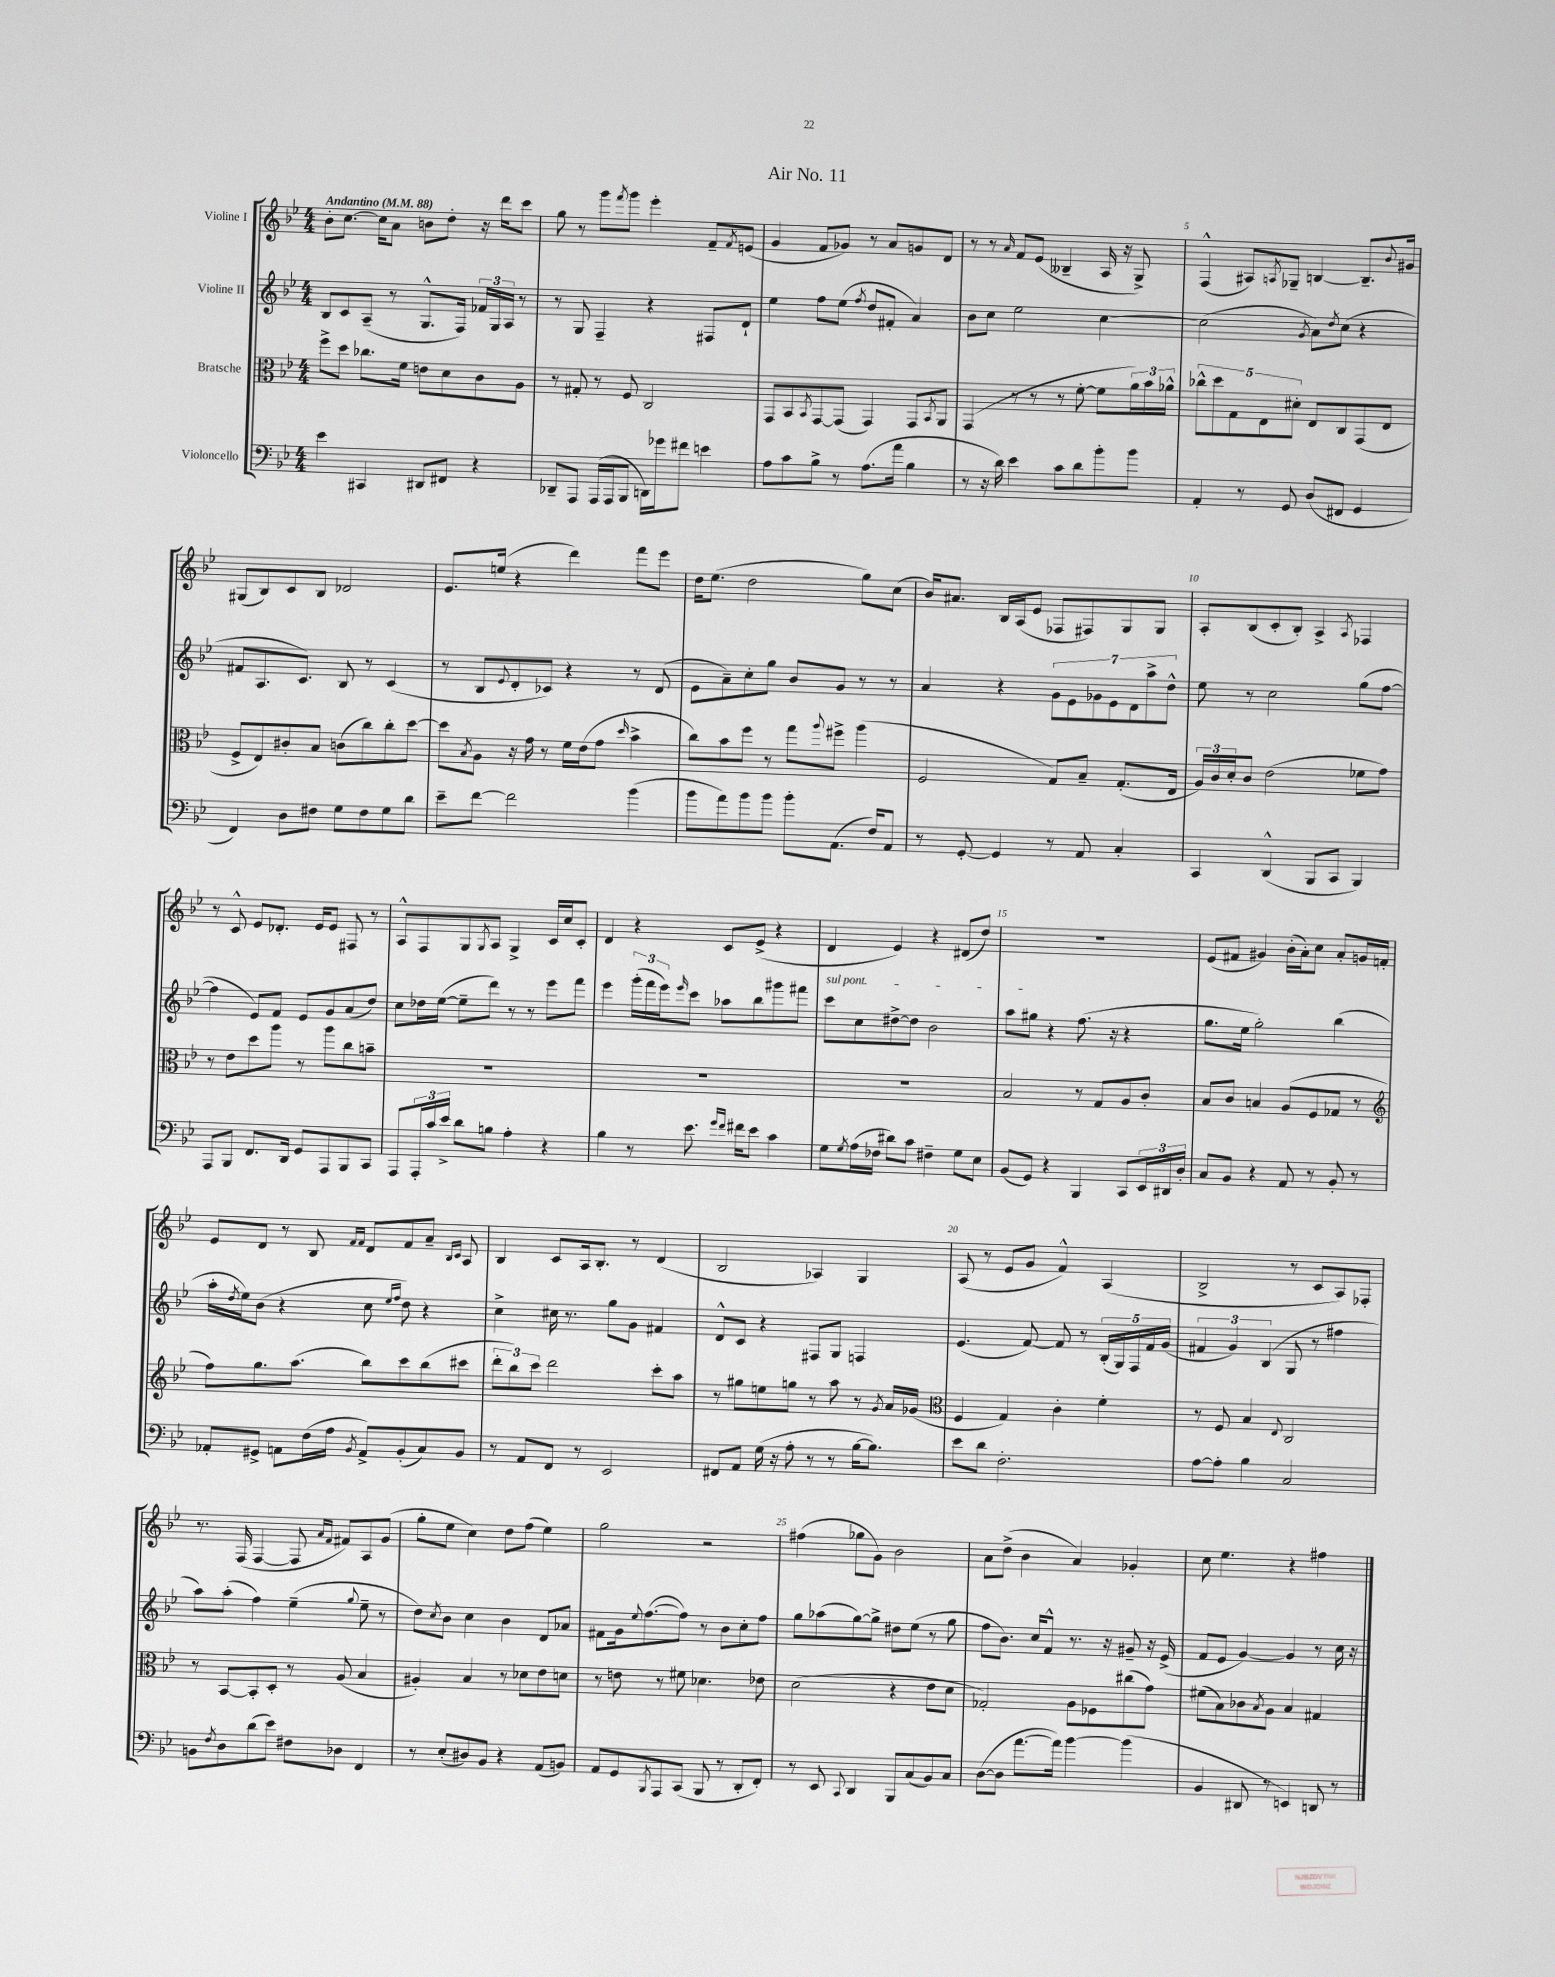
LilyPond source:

\header { title = "Air No. 11" }
<<
\new StaffGroup <<
\new Staff = "s0" \with { instrumentName = "Violine I" } {
    \clef treble \key bes \major \numericTimeSignature \time 4/4 \tempo "Andantino" 4 = 88
    bes'8-. c''8.~ c''16 a'8 b'8 d''8-. r16 d'''16 c'''8 |
    g''8 r8 g'''8 \acciaccatura { f'''8 } g'''8 ees'''4-. f'8-- \acciaccatura { f'8 } e'8( |
    g'4 f'8 ges'8) r8 a'8 g'8 d'8 |
    r8 r8 \grace { a'16 } f'8 ees'8( beses4-- a16 r16 g8->) |
    f4-^( ais8) \acciaccatura { a8 } ges8-- b4~ b8.-- \appoggiatura { bes'8 } gis'16 |
    gis8( bes8) c'8 bes8 des'2 |
    ees'8. e''16( r4 d'''4) f'''8 ees'''8 |
    d''16 ees''8.( d''2 g''8) c''8( |
    bes'16) ais'8. bes16 a16( ees'8 fes8 fis8) g8 g8 |
    a8-. bes8( c'8-. bes8-.) a4-> \acciaccatura { a8 } fes4 |
    r8 c'8-^ ees'8 des'8.-. ees'16 ees'8 fis8 r8 |
    a8-^ f8 g8 \acciaccatura { g8 } a8 g4-> c'16 c''16 c'8-. |
    d'4 r4 c'8 ees'8->( r4 |
    d'4 ees'4) r4 dis'8( d''8) |
    R1 |
    ees'8( fis'8 gis'4) bes'16-.( a'16-.) c''8 a'8-. g'16 f'16-. |
    ees'8 d'8 r8 bes8 \grace { f'16 f'16 } d'8 f'8 a'8-- \grace { bes16 c'16 } a8 |
    bes4 c'8 a16 bes8.-. r8 d'4( |
    bes2 aes4) g4 |
    a8( r8 ees'8 g'8 f'4-^) a4( |
    bes2-> r8 c'8 a8) fes8-. |
    r8. f16( f4~ f8 \grace { a'16 f'16 } fis'8) a8 g'8( |
    g''8-. ees''8 c''4) d''8 f''8( ees''4) |
    g''2 r2 |
    fis''4( ges''8 g'8) bes'2 |
    a'8 d''8->( bes'4 a'4) ges'4-. |
    c''8 ees''4. r4 fis''4 \bar "|." |
}
\new Staff = "s1" \with { instrumentName = "Violine II" } {
    \clef treble \key bes \major \numericTimeSignature \time 4/4
    bes8 c'8 a8--( r8 g8.-^ f16) \tuplet 3/2 { fes'16 g16 a16 } r8 |
    r8 g8 f4-- r4 fis8 d'8-! |
    ees''4 f''8 ees''8( \acciaccatura { f''8 } d''8 fis'8-. a'4) |
    bes'8 c''8 ees''2 c''4~ |
    c''2( \acciaccatura { g'8 } a'8) \acciaccatura { d''8 } c''8( r4 |
    fis'8 a8. c'8.) bes8 r8 c'4( |
    r8 bes8 \appoggiatura { ees'8 } d'8-. ces'8) r4 r8 d'8( |
    ees'8 a'8--) c''8-. g''8 bes'8 g'8 r8 r8 |
    a'4 r4 \tuplet 7/4 { g'8 ees'8 ges'8 ees'8 d'8 a''8-> d''8-^ } |
    ees''8 r8 c''2 g''8( f''8~ |
    f''4 ees'8) f'8 ees'8 g'8 a'8( d''8) |
    c''8 des''16 ees''16~( ees''8-- d'''8) r8 r8 ees'''8 f'''8 |
    ees'''4 \tuplet 3/2 { g'''16-.( f'''16 ees'''16) } \grace { ees'''16 } c'''8 aes''8 bes''8 gis'''8 fis'''8 |
    \once \override TextSpanner.bound-details.left.text = \markup { \italic "sul pont." } c'''8\startTextSpan c''8 dis''8~-> dis''8 bes'2 |
    a''8 gis''8\stopTextSpan r4 f''8.( r16 r4 |
    g''8. ees''16 g''2-.) bes''4( |
    a''16-. \acciaccatura { d''8 } ees''16) bes'8( r4 c''8 \grace { ees''16 f''16 } d''8) r4 |
    c''4-> cis''16 r8. g''8 g'8 fis'4 |
    d'8-^ c'8 r4 fis8 g8 f4 |
    ees'4.( f'8~) f'8 r8 \tuplet 5/4 { bes16-.( g16) f16 f'16 g'16( } |
    \tuplet 3/2 { fis'4 g'4) bes4( } g8 r8 fis''4 |
    a''8) a''8-.( f''4) ees''4--( \appoggiatura { g''8 } ees''8-- r8 |
    d''8) \acciaccatura { c''8 } bes'8 c''4 bes'4 d'8 aes'8 |
    fis'8 g'16 \appoggiatura { ees''8 } f''8.~( f''8) r8 bes'8 c''8-. f''8 |
    g''8 aes''8( g''8~) g''8-> dis''8 ees''8( r8 g''8 |
    f''8 bes'8.) c''16 f'8-^ r8. r16 gis'8-- r16 ees'16->( |
    f'8 ees'8 g'4~) g'4 r8 c''16 r16 \bar "|." |
}
\new Staff = "s2" \with { instrumentName = "Bratsche" } {
    \clef alto \key bes \major \numericTimeSignature \time 4/4
    f''8-> d''8 ces''8. f'16 e'8 d'8 c'8 a8 |
    r8 gis8-. r8 f8 c2 |
    g,8 bes,8 \acciaccatura { bes,8 } g,8~ g,8( g,4) g,8 \acciaccatura { bes,8 } a,8 |
    g,4( r8 r8 r8 f'8~-. f'8 \tuplet 3/2 { a'16) bes'16 aes'16-^ } |
    \tuplet 5/4 { ces''8-^ d''8 g8 ees8 dis'8-. } ees8 c8 g,8( ees8 |
    f8-> ees8) cis'8-. bes8 c'8( c''8) c''8-. d''8~ |
    d''8 \acciaccatura { bes8 } a8 r16 g'16 r8 f'16 ees'16( g'8 \grace { d''16 } bes'4-> |
    c''8) bes'8 f''8 r8 g''8 \appoggiatura { a''8 } fis''8-> a''4( |
    f2 g8) bes8-- g8.-.( ees16 |
    \tuplet 3/2 { a16) c'16 d'16-. } c'8 ees'2( fes'8 g'8) |
    r8 ees'8 d''8 a''8 r8 a''8 c''8 b'8-- |
    R1 |
    R1 |
    R1 |
    bes2 r8 g8 a8 c'8-. |
    bes8 c'8 b4 a8( f8 ges8 r8 |
    \clef treble f''8) g''8. a''8.( bes''8) c'''8 bes''8( cis'''8 |
    \tuplet 3/2 { d'''8-. bes''8) c'''8 } d'''2 c'''8-. a''8 |
    r8 gis''8 e''8 g''8 r8 a''8 r8 \acciaccatura { g'8 } a'16 ges'16( |
    \clef alto f4 g4) c'4-. f'4-. |
    r8 f8 bes4 \appoggiatura { ees8 } c2 |
    r8 bes,8~ bes,8-. d8-. r8 a8( bes4 |
    ais4-.) bes4 r8 des'8 ees'8 d'8 |
    r8 e'8 r8 fis'8 des'4. ees'8 |
    d'2( r4 ees'8 d'8 |
    ges2-.) a8 fes8 cis''8( g'8) |
    fis'8( bes8) ces'8 \acciaccatura { bes8 } a8 bes4 gis4 \bar "|." |
}
\new Staff = "s3" \with { instrumentName = "Violoncello" } {
    \clef bass \key bes \major \numericTimeSignature \time 4/4
    ees'4 cis,4 dis,8 fis,8 r4 |
    des,8-- a,,8 a,,16( a,,16 bes,,8 d,16) ges'16 fis'8 e'4 |
    a8 c'8 bes8-> r8 a8.( a'16 bes4 |
    r8 r16 d'16) ees'4 c'8 d'8 bes'8-. bes'8 |
    a,4-. r8 g,8 d8( fis,8 g,4 |
    f,4) d8 fis8 g8 fis8 g8 d'8 |
    ees'8-- f'8~ f'2 bes'4( |
    bes'8 a'8) bes'8 bes'8 bes'8-. a,8.( f16) a,8 |
    r8 g,8~-. g,4 r8 a,8 c4-. |
    c,4 d,4-^( bes,,8 c,8 bes,,4) |
    a,,8 bes,,8 f,8. d,16 g,8 a,,8 bes,,8 c,8 |
    a,,8 \tuplet 3/2 { a,,16-. c'16 ees'16-> } d'8 b8 a4-. r4 |
    bes4 r8 ees'8. \grace { g'16 f'16 } fis'16 ees'8 c'4 |
    g8 \acciaccatura { g8 } a16( fes16 dis'8) c'8 fis4-- g8 ees8 |
    bes,8( g,8) r4 bes,,4 c,8 \tuplet 3/2 { ees,16 dis,16 d16-. } |
    c8 bes,8 r4 a,8 r8 bes,8-. r8 |
    aes,8-. gis,8-> a,8 f16( a16 \acciaccatura { bes,8 } a,8->) bes,8-.( c8) bes,8 |
    r8 a,8 f,8 r8 ees,2 |
    fis,8 a,8 g16( r16 a8-. r8 r8 bes16~ bes8.) |
    ees'8 d'8 f2.-. |
    a8~ a8-. bes4 c2 |
    b,8 \acciaccatura { f8 } d8 d'8( ees'8) fis8 des8 f,4 |
    r8 ees8-.( dis8) bes,8 r4 a,8( b,8) |
    a,8 g,8 \acciaccatura { bes,,8 } a,,8 c,8( bes,,8 r8 d,8-. f,8-.) |
    r8 ees,8 \appoggiatura { c,8 } d,4 bes,,8 c8( bes,8) c8 |
    d8~( d8 a'8.~ a'16) bes'4~ bes'4( |
    bes,4 dis,8 r8 e,4) d,8 r8 \bar "|." |
}
>>
>>
\layout { \context { \Score \override BarNumber.break-visibility = ##(#f #t #t) barNumberVisibility = #(every-nth-bar-number-visible 5) } }
